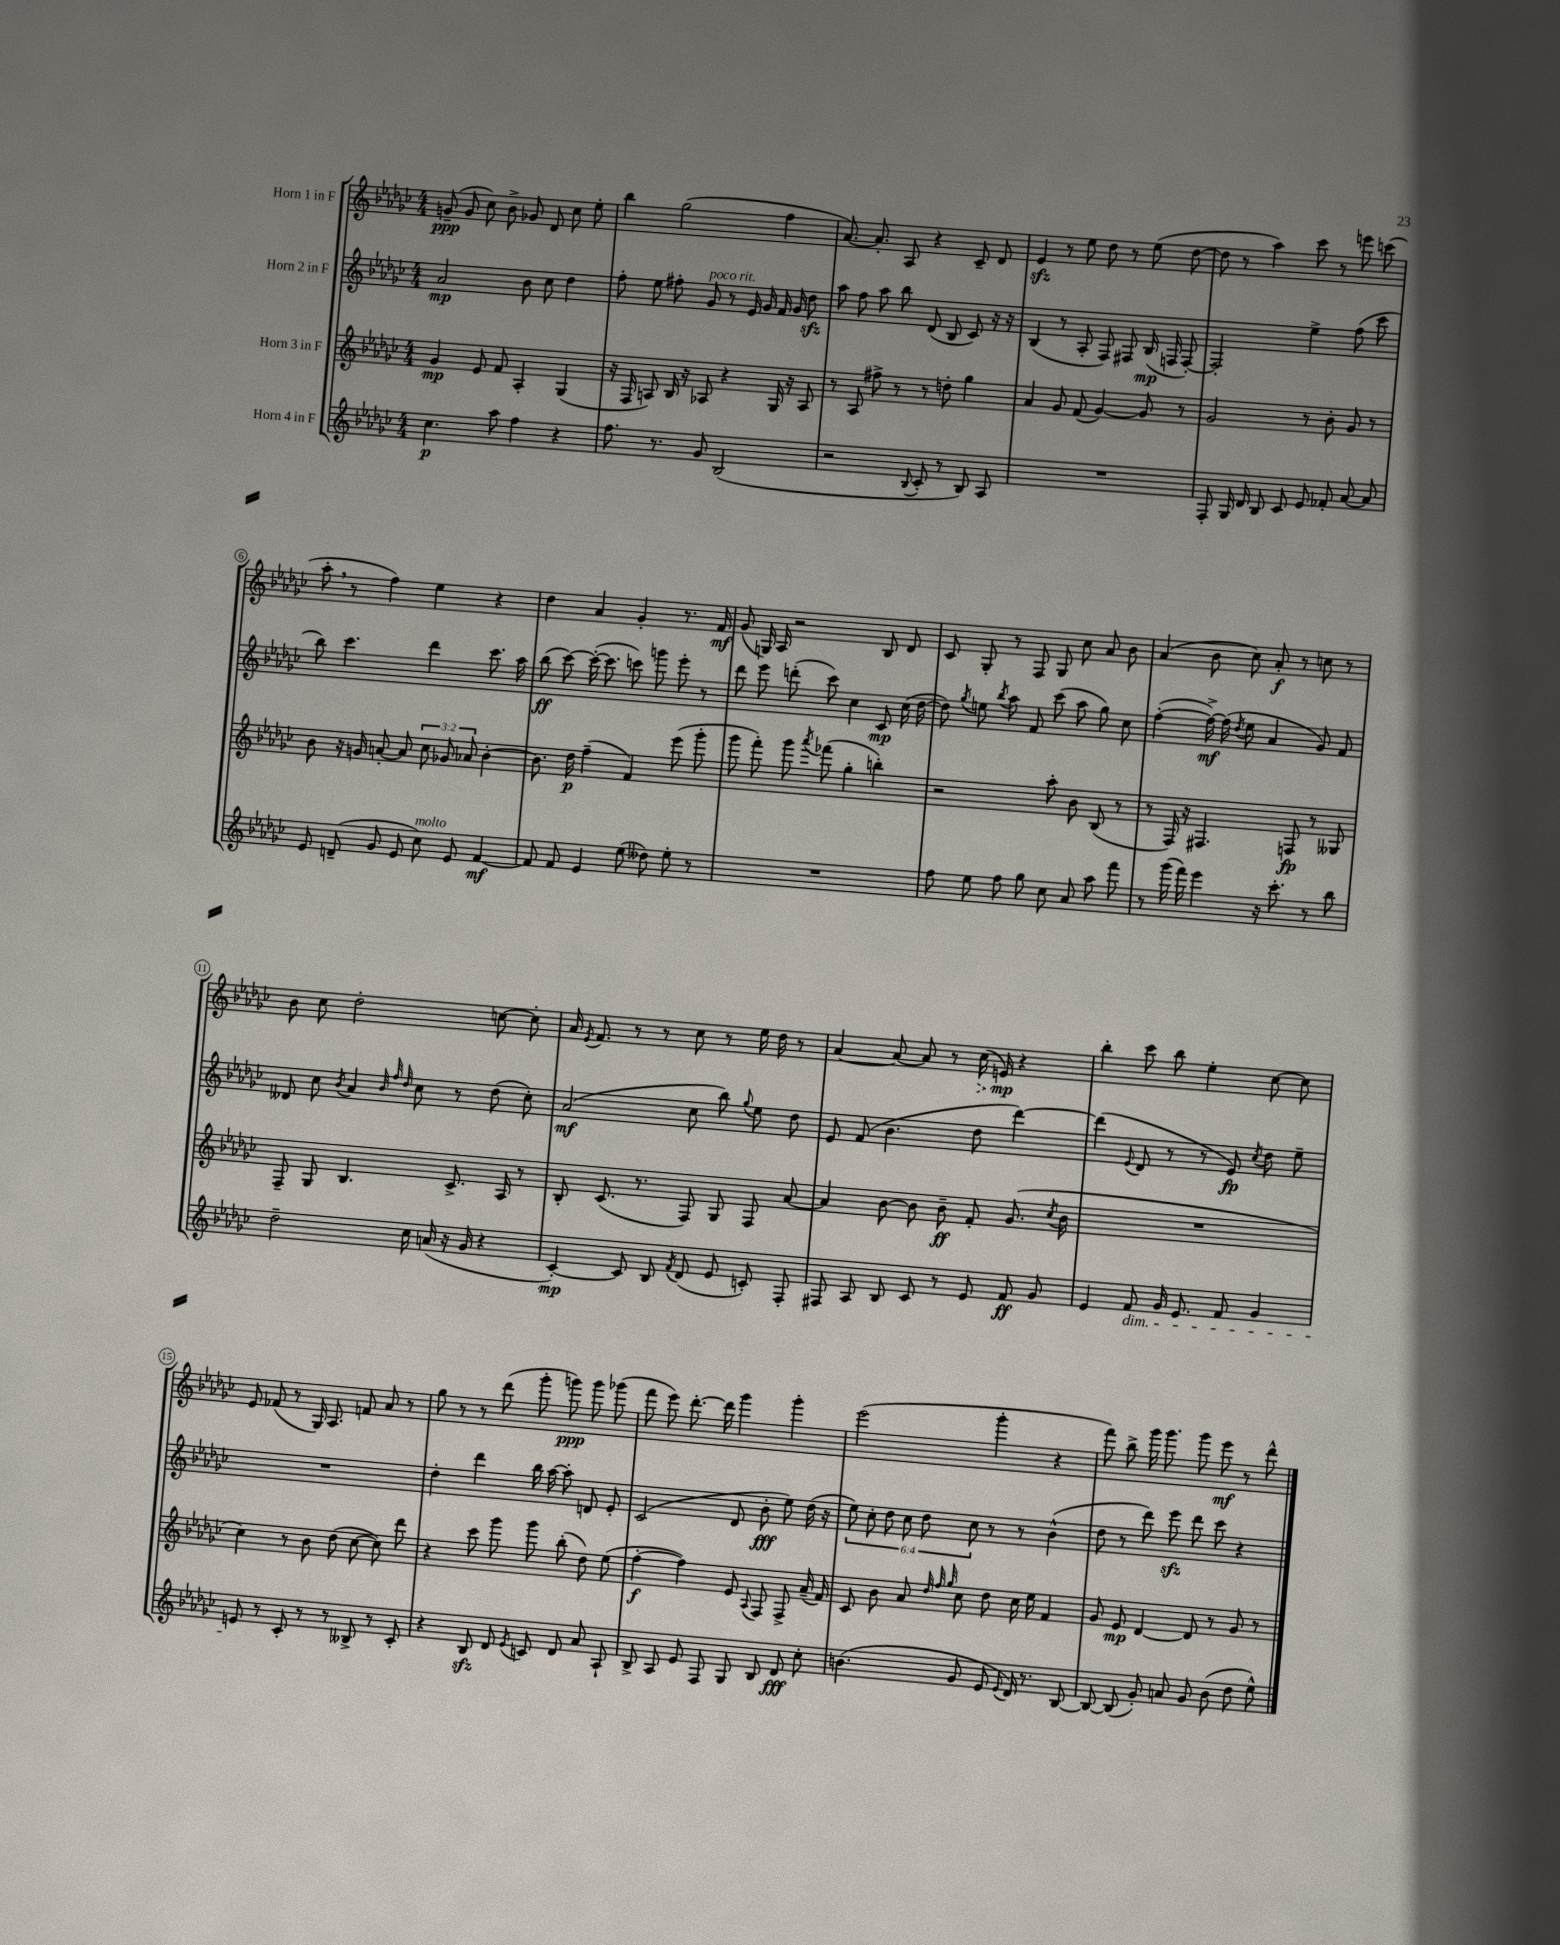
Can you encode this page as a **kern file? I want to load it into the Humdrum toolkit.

**kern	**dynam	**kern	**dynam	**kern	**dynam	**kern	**dynam
*part4	*part4	*part3	*part3	*part2	*part2	*part1	*part1
*staff4	*staff4	*staff3	*staff3	*staff2	*staff2	*staff1	*staff1
*I"Horn 4 in F	*	*I"Horn 3 in F	*	*I"Horn 2 in F	*	*I"Horn 1 in F	*
*clefG2	*	*clefG2	*	*clefG2	*	*clefG2	*
*k[b-e-a-d-g-c-]	*	*k[b-e-a-d-g-c-]	*	*k[b-e-a-d-g-c-]	*	*k[b-e-a-d-g-c-]	*
*M4/4	*	*M4/4	*	*M4/4	*	*M4/4	*
=1	=1	=1	=1	=1	=1	=1	=1
4.cc-\	p	4g-/	mp	2a-/	mp	(8gn~/	ppp
.	.	.	.	.	.	8g/	.
.	.	8e-/	.	.	.	8cc-\)	.
8aa-\	.	8f/	.	.	.	8b-^\	.
4ff\	.	4A-'/	.	8b-\	.	8g-X/	.
.	.	.	.	8cc-\	.	8d-/	.
4r	.	(4G-/	.	4dd-\	.	8cc-\	.
.	.	.	.	.	.	8ee-'\	.
=2	=2	=2	=2	=2	=2	=2	=2
8.ff\	.	16r	.	8ff'\	.	4bb-\	.
.	.	16F/	.	.	.	.	.
.	.	8An/)	.	8ee-\	.	.	.
8.r	.	.	.	.	.	.	.
.	.	16B-/	.	8ff#X'\	.	(2gg-\	.
.	.	16r	.	.	.	.	.
!	!	!	!	!LO:TX:a:i:t=poco rit.	!	!	!
8g-/	.	8A-X/	.	8g-/	.	.	.
(2B-/	.	4r	.	8r	.	.	.
.	.	.	.	16e-/	.	.	.
.	.	.	.	16g-/	.	.	.
.	.	16G-/	.	16f/	.	4ff\	.
.	.	16r	.	16g-/	.	.	.
.	.	8A-/	.	8dd-zz\	.	.	.
=3	=3	=3	=3	=3	=3	=3	=3
2r	.	8r	.	8aa-\	.	[8.a-/)	.
.	.	8A-/	.	8ff\	.	.	.
.	.	.	.	.	.	8.a-'/]	.
.	.	8ff#X^\	.	8aa-\	.	.	.
.	.	8r	.	8bb-\	.	8A-/	.
8qqB-/	.	.	.	.	.	.	.
8c-'/	.	8r	.	(8d-/	.	4r	.
8r	.	8ddn'\	.	8B-/	.	.	.
8B-/)	.	4gg-\	.	8c-/)	.	8c-~/	.
8A-/	.	.	.	16r	.	8d-/	.
.	.	.	.	16r	.	.	.
=4	=4	=4	=4	=4	=4	=4	=4
1r	.	4a-/	.	(4B-/	.	4e-zz/	.
.	.	8g-/	.	8r	.	8r	.
.	.	(8f/	.	8A-'/	.	8ee-\	.
.	.	[4g-/)	.	8F/)	.	8dd-\	.
.	.	.	.	8F#X/	.	8r	.
.	.	8g-/]	.	(16B-/	mp	(8ee-\	.
.	.	.	.	16Fn/	.	.	.
.	.	8r	.	[8F'/)	.	[8dd-\	.
=5	=5	=5	=5	=5	=5	=5	=5
8F'/	.	2g-/	.	2F'/]	.	8dd-\]	.
16G-/	.	.	.	.	.	8r	.
16d-/	.	.	.	.	.	.	.
8B-/	.	.	.	.	.	4aa-\)	.
8c-/	.	.	.	.	.	.	.
8e-/	.	8r	.	4ee-^\	.	8ccc-\	.
8f-X'/	.	8b-'\	.	.	.	8r	.
[8a-/	.	8g-/	.	(8ff\	.	8eeen\	.
8a-/]	.	8r	.	8ccc-\	.	(8cccn\	.
!!LO:LB:g=z
=6	=6	=6	=6	=6	=6	=6	=6
8e-/	.	8b-\	.	8bb-\)	.	8aa-',\	.
(8dn~/	.	16r	.	4.ccc-\	.	8r	.
.	.	16gn/	.	.	.	.	.
8g-/	.	[8an'/	.	.	.	4ff\)	.
8e-/	.	8a/]	.	.	.	.	.
!LO:TX:a:i:t=molto	!	!	!	!	!	!	!
8cc-\)	.	12cc-\	.	4ddd-\	.	4ee-\	.
.	.	12g-X/	.	.	.	.	.
8e-/	.	.	.	.	.	.	.
.	.	12a-X/	.	.	.	.	.
[4f/	mf	[4b-'\	.	8.ccc-\	.	4r	.
.	.	.	.	16aa-\	.	.	.
=7	=7	=7	=7	=7	=7	=7	=7
8f/]	.	8.b-\]	.	(8bb-\	ff	4dd-\	.
8f/	.	.	.	[8ccc-\)	.	.	.
.	.	16dd-\	p	.	.	.	.
4e-/	.	(4ff~\	.	(16ccc-'\_	.	4a-/	.
.	.	.	.	8.ccc-\]	.	.	.
(8ee-\	.	4f/)	.	8cccn\)	.	4g-'/	.
8dd--X\)	.	.	.	8gggn\	.	.	.
8ee-'\	.	(8eee-\	.	8eee-'\	.	8.r	.
8r	.	8ggg-'\	.	8r	.	.	.
.	.	.	.	.	.	16f/	mf
=8	=8	=8	=8	=8	=8	=8	=8
1r	.	8ggg-\	.	8ddd-\	.	(8g-/	.
.	.	8fff'\)	.	8eee-\	.	16Gn/)	.
.	.	.	.	.	.	16A-/	.
.	.	8ggg-\	.	(8dddn'\	.	2r	.
.	.	8qaaa-/	.	.	.	.	.
.	.	(8fff-X\	.	8ccc-\)	.	.	.
.	.	4gg-'\	.	4cc-\	.	.	.
.	.	4bbn'\)	.	8c-/	mp	8B-/	.
.	.	.	.	(16cc-\	.	8d-/	.
.	.	.	.	[16dd-\	.	.	.
=9	=9	=9	=9	=9	=9	=9	=9
8ff\	.	2r	.	8dd-\])	.	8c-/	.
.	.	.	.	8qgg-/	.	.	.
8ee-\	.	.	.	8een\	.	8G-'/	.
.	.	.	.	8qbb-/	.	.	.
8ff\	.	.	.	8aa-\	.	8r	.
8gg-\	.	.	.	8f/	.	8F/	.
8cc-\	.	8aa-'\	.	(8ccc-\	.	8G-/	.
8a-/	.	8b-\	.	8aa-\	.	8cc-\	.
8aa-\	.	(8B-/	.	8gg-\)	.	8a-/	.
8fff\	.	8r	.	8cc-\	.	8b-\	.
=10	=10	=10	=10	=10	=10	=10	=10
8r	.	8r	.	([4ff'\	.	(4a-/	.
(16ggg-\	.	16F/)	.	.	.	.	.
16fff\)	.	16r	.	.	.	.	.
4eee-\	.	4.F#X/	.	16ff^\_)	mf	8b-\	.
.	.	.	.	(16ff\]	.	.	.
.	.	.	.	8qdd-/	.	.	.
.	.	.	.	8ee-\	.	8cc-\)	.
16r	.	.	.	4a-/	.	8a-'/	f
8.ccc-'\	.	.	.	.	.	.	.
.	.	8Fn/	fp	.	.	8r	.
8r	.	8r	.	8g-/)	.	8ccn\	.
8bb-\	.	8G--X/	.	8f/	.	8r	.
!!LO:LB:g=z
=11	=11	=11	=11	=11	=11	=11	=11
2dd-~\	.	8F~/	.	8d--X/	.	8b-\	.
.	.	8G-/	.	8cc-\	.	8cc-\	.
.	.	.	.	8qb-/	.	.	.
.	.	4.B-/	.	4a-/	.	2dd-'\	.
.	.	.	.	32qqb-/	.	.	.
.	.	.	.	32qqff/	.	.	.
.	.	.	.	32qqdd-/	.	.	.
16cc-\	.	.	.	8cc-\	.	.	.
(16an/	.	.	.	.	.	.	.
16r	.	8.c-^/	.	8r	.	.	.
16g-/	.	.	.	.	.	.	.
4r	.	.	.	(8dd-\	.	[8ccn\	.
.	.	16A-/	.	.	.	.	.
.	.	8r	.	8cc-'\)	.	8cc'\]	.
=12	=12	=12	=12	=12	=12	=12	=12
[4c-'/)	mp	8B-'/	.	(2a-/	mf	16a-/	.
.	.	.	.	.	.	8qe-/	.
.	.	.	.	.	.	8.f/	.
.	.	(8.c-/	.	.	.	.	.
8c-/]	.	.	.	.	.	8r	.
.	.	8.r	.	.	.	.	.
8B-/	.	.	.	.	.	8r	.
8qf/	.	.	.	.	.	.	.
(8d-/	.	8F/)	.	8cc-\	.	8cc-\	.
8e-/	.	8G-/	.	8bb-\)	.	8r	.
.	.	.	.	8qqgg-/	.	.	.
8cn'/)	.	8F/	.	8ee-\	.	16ee-\	.
.	.	.	.	.	.	16dd-\	.
8F'/	.	[8a-/	.	8dd-\	.	8r	.
=13	=13	=13	=13	=13	=13	=13	=13
8F#X/	.	4a-/]	.	8e-/	.	[4a-/	.
8A-/	.	.	.	(8f/	.	.	.
8B-/	.	[8b-\	.	4.b-\	.	8a-/_	.
8c-/	.	8b-\]	.	.	.	8a-/]	.
8r	.	8b-~\	ff	.	.	8r	.
!	!	!	!	!	!	!	!LO:HP:b
8e-/	.	8f'/	.	8dd-\	.	(16cc-\	>
.	.	.	.	.	.	16en/)	mp
8f/	ff	(8.g-/	.	[4ddd-\)	.	4r	]
8g-/	.	.	.	.	.	.	.
.	.	8qcc-/	.	.	.	.	.
.	.	16b-\	.	.	.	.	.
=14	=14	=14	=14	=14	=14	=14	=14
4e-/	.	1r	.	(4ddd-\]	.	4bb-'\	.
.	.	.	.	8qqe-/	.	.	.
!LO:TX:b:i:t=dim.	!	!	!	!	!	!	!
8f/	.	.	.	8d-/	.	8ccc-\	.
16g-/	.	.	.	8r	.	8bb-\	.
8.e-/	.	.	.	.	.	.	.
.	.	.	.	8r	.	4ee-'\	.
8f/	.	.	.	8e-/)	fp	.	.
.	.	.	.	8qcc-/	.	.	.
4g-/	.	.	.	8dd-\	.	[8cc-\	.
.	.	.	.	8ee-~\	.	8cc-\]	.
!!LO:LB:g=z
=15	=15	=15	=15	=15	=15	=15	=15
8en/	.	4cc-\)	.	1r	.	8e-/	.
8r	.	.	.	.	.	(8f-X/	.
8c-'/	.	8r	.	.	.	8r	.
8r	.	8b-\	.	.	.	16G-/)	.
.	.	.	.	.	.	8.A-/	.
8r	.	(8dd-\	.	.	.	.	.
8B--X^/	.	[8cc-\	.	.	.	8fn/	.
8r	.	8cc-\])	.	.	.	8a-/	.
8c-'/	.	8ddd-\	.	.	.	8r	.
=16	=16	=16	=16	=16	=16	=16	=16
4r	.	4r	.	4dd-'\	.	8gg-\	.
.	.	.	.	.	.	8r	.
8B-zz/	.	8ccc-\	.	4ddd-\	.	8r	.
8d-/	.	8ggg-\	.	.	.	(8ddd-\	.
8qe-/	.	.	.	.	.	.	.
8cn/	.	8ggg-\	.	16bb-\	.	8ggg-'\	.
.	.	.	.	[16aa-\	.	.	.
8d-/	.	(8bb-'\	.	8aa-'\]	.	8gggn\)	ppp
8a-/	.	8dd-\)	.	8dn/	.	8ggg\	.
8A-`/	.	(8ee-\	.	8e-'/	.	(8ggg-X\	.
=17	=17	=17	=17	=17	=17	=17	=17
8B-^/	.	[4ff'\	f	(2c-/	.	8fff\	.
8A-/	.	.	.	.	.	8eee-\)	.
8e-/	.	4ff\])	.	.	.	[8.ddd-'\	.
8F/	.	.	.	.	.	.	.
.	.	.	.	.	.	16ddd-\]	.
8G-/	.	8e-/	.	8d-/	.	4ggg-\	.
.	.	8qqA-/	.	.	.	.	.
8B-/	.	8F/	.	8b-'\	fff	.	.
8d-/	fff	8F^/	.	8ee-\)	.	4ggg-'\	.
8cc-'\	.	(16a-~/	.	(16dd-\	.	.	.
.	.	16f/)	.	16r	.	.	.
=18	=18	=18	=18	=18	=18	=18	=18
(4.bn\	.	8c-/	.	12ee-\)	.	(2eee-\	.
.	.	.	.	12cc-'\	.	.	.
.	.	8b-\	.	.	.	.	.
.	.	.	.	12dd-\	.	.	.
.	.	8a-/	.	12cc-\	.	.	.
.	.	.	.	12dd-\	.	.	.
.	.	32qqdd-/	.	.	.	.	.
.	.	32qqff/	.	.	.	.	.
.	.	32qqgg-/	.	.	.	.	.
8g-/	.	8cc-\	.	.	.	.	.
.	.	.	.	12cc-\	.	.	.
8e-/	.	8dd-\	.	8r	.	4ggg-'\	.
8qqe-/	.	.	.	.	.	.	.
16d-/)	.	16cc-\	.	8r	.	.	.
8.r	.	16ee-\	.	.	.	.	.
.	.	4f/	.	(4b-^^\	.	4r	.
[8B-/	.	.	.	.	.	.	.
=19	=19	=19	=19	=19	=19	=19	=19
8B-/_	.	8g-/	.	8dd-\	.	8fff\)	.
(8B-/]	.	8e-/	mp	8r	.	8bb-^\	.
8g-'/)	.	[4d-/	.	8ddd-\)	.	16ggg-\	.
.	.	.	.	.	.	8.ggg-\	.
8an/	.	.	.	8eee-zz\	.	.	.
8g-/	.	8d-/]	.	8ddd-\	.	8ggg-\	.
(8b-\	.	8r	.	8ccc-\	.	8eee-\	mf
8dd-\	.	8g-/	.	4r	.	8r	.
8ee-^^\)	.	8r	.	.	.	8ddd-^^\	.
==	==	==	==	==	==	==	==
*-	*-	*-	*-	*-	*-	*-	*-
